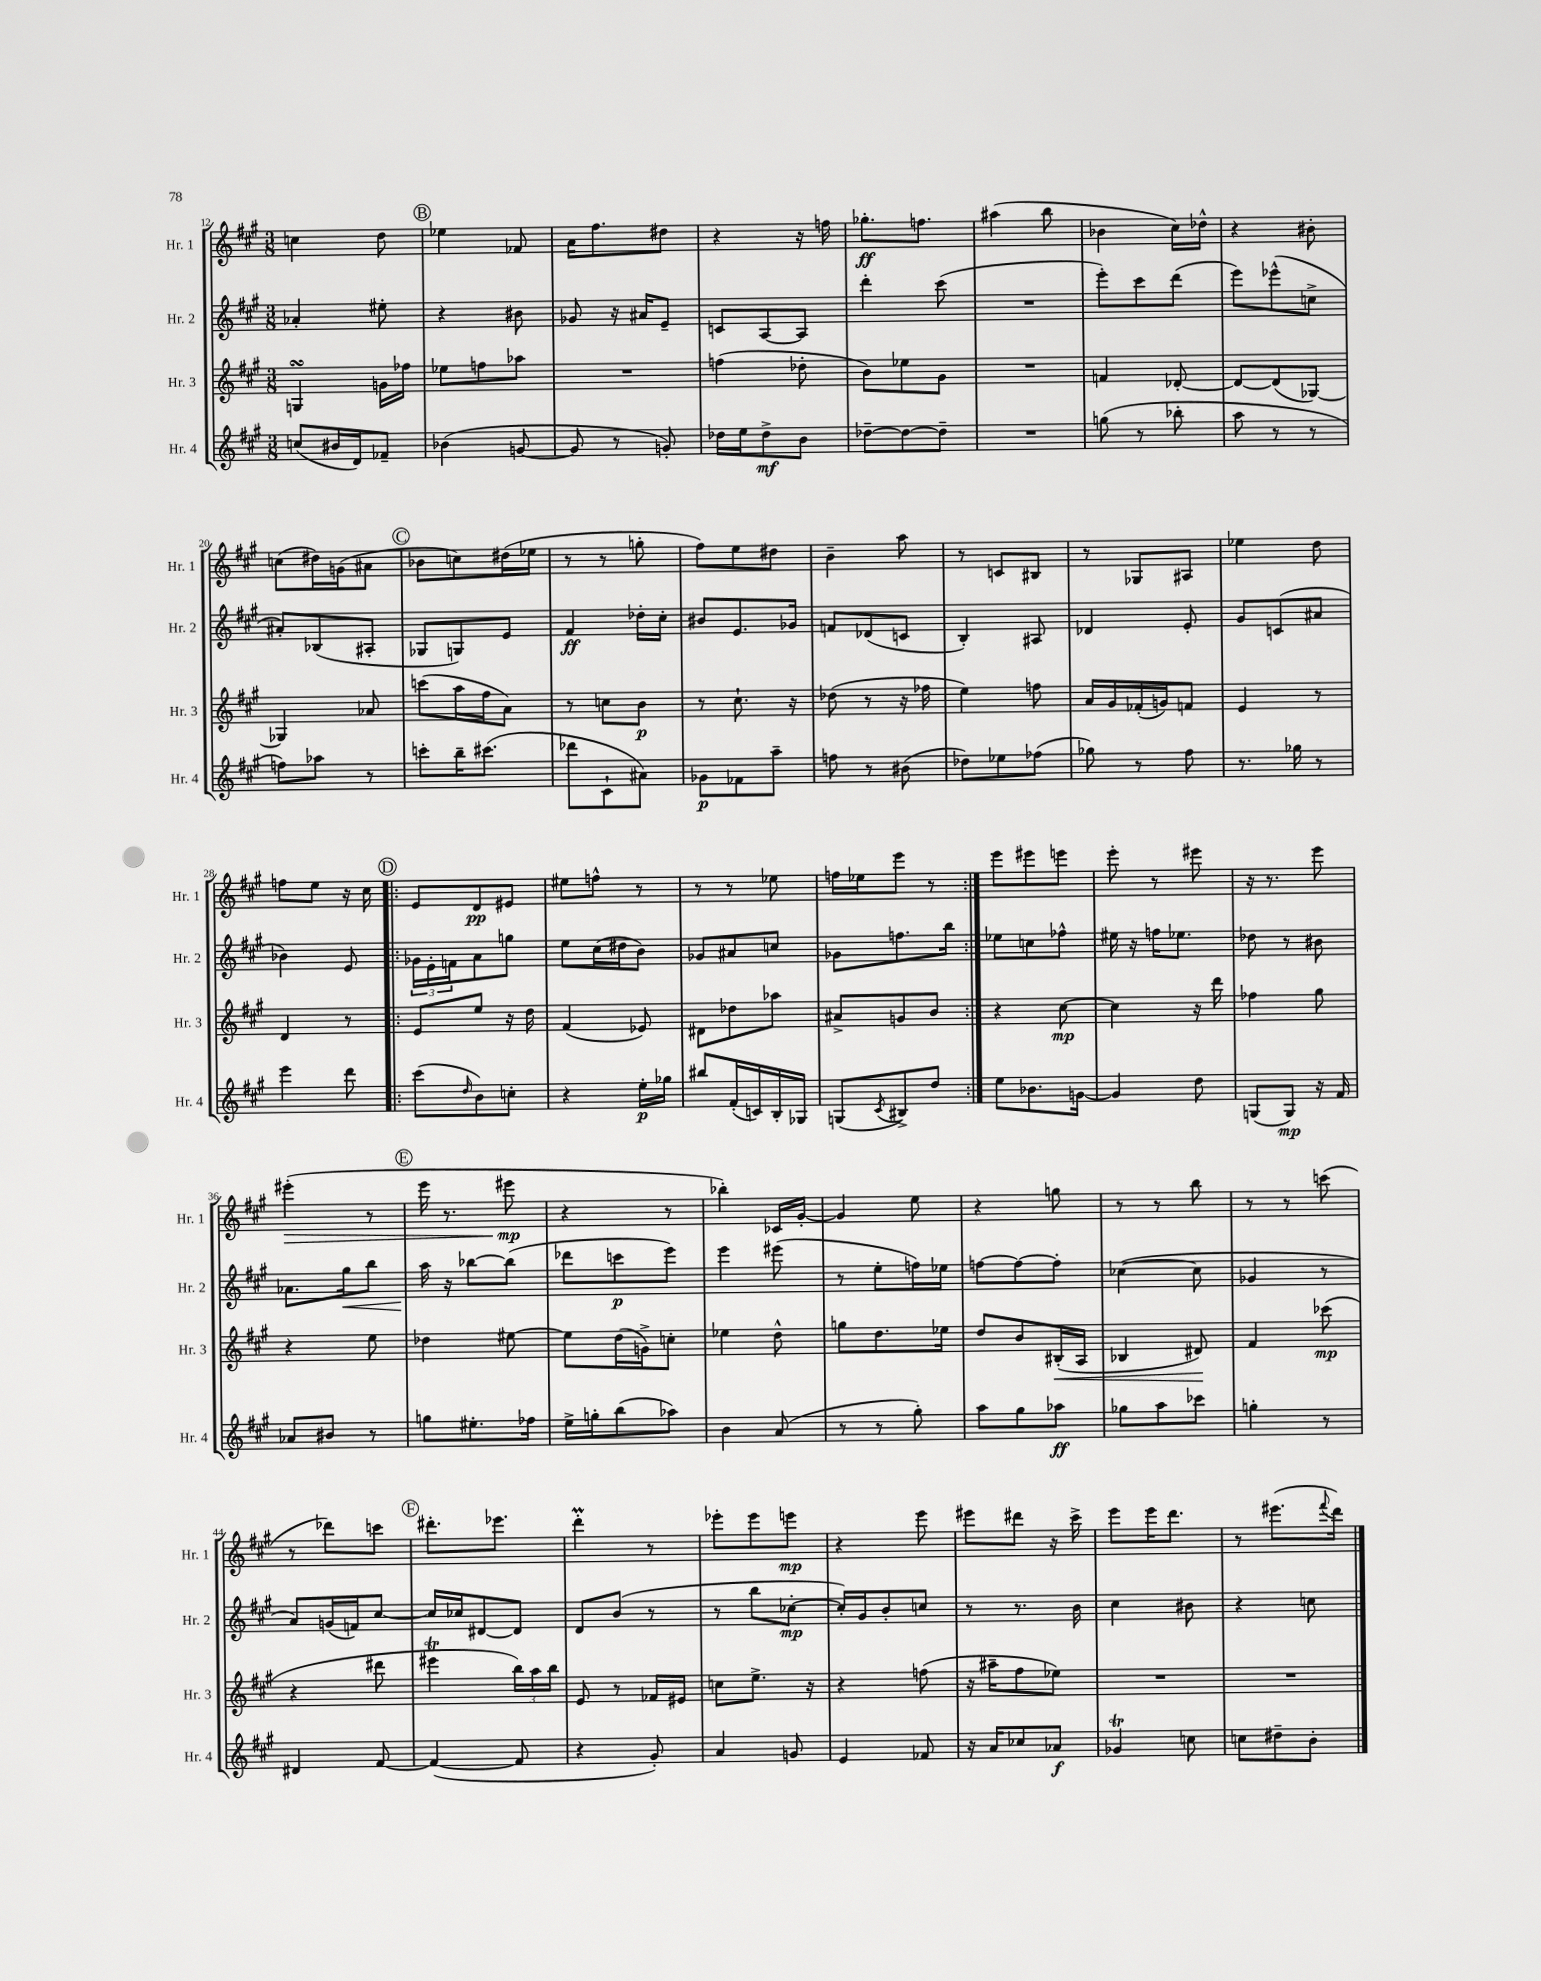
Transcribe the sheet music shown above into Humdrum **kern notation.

**kern	**dynam	**kern	**dynam	**kern	**dynam	**kern	**dynam
*part4	*part4	*part3	*part3	*part2	*part2	*part1	*part1
*staff4	*staff4	*staff3	*staff3	*staff2	*staff2	*staff1	*staff1
*I"Hr. 4	*	*I"Hr. 3	*	*I"Hr. 2	*	*I"Hr. 1	*
*I'Hr. 4	*	*I'Hr. 3	*	*I'Hr. 2	*	*I'Hr. 1	*
*clefG2	*	*clefG2	*	*clefG2	*	*clefG2	*
*k[f#c#g#]	*	*k[f#c#g#]	*	*k[f#c#g#]	*	*k[f#c#g#]	*
*M3/8	*	*M3/8	*	*M3/8	*	*M3/8	*
=12	=12	=12	=12	=12	=12	=12	=12
(8ccn/L	.	4GnsSSs/	.	4a-X'/	.	4ccn\	.
16b#X/L	.	.	.	.	.	.	.
16d/J)	.	.	.	.	.	.	.
8f-X~/J	.	16gn\LL	.	8ee#X'\	.	8dd\	.
.	.	16ff-X\JJ	.	.	.	.	.
!!LO:REH:place=s1:t=B
=13	=13	=13	=13	=13	=13	=13	=13
(4b-X\	.	8ee-X\L	.	4r	.	4ee-X\	.
.	.	8ffn\	.	.	.	.	.
[8gn/	.	8aa-X\J	.	8b#X\	.	8f-X/	.
=14	=14	=14	=14	=14	=14	=14	=14
8g/]	.	4.r	.	8g-X/	.	16a\KL	.
.	.	.	.	.	.	8.ff#\	.
8r	.	.	.	16r	.	.	.
.	.	.	.	16a#X/KL	.	.	.
8gn'/)	.	.	.	8e~/J	.	8dd#X\J	.
=15	=15	=15	=15	=15	=15	=15	=15
16dd-X\LL	.	(4ffn\	.	8cn/L	.	4r	.
16ee\J	.	.	.	.	.	.	.
8dd-^\	mf	.	.	[8A/	.	.	.
8b\J	.	8dd-X'\	.	8A/J]	.	16r	.
.	.	.	.	.	.	16ffn\	.
=16	=16	=16	=16	=16	=16	=16	=16
[8dd-X~\L	.	8b\L)	.	4ddd'\	.	8.gg-X'\L	ff
8dd-\_	.	8ee-X\	.	.	.	.	.
.	.	.	.	.	.	8.ffn\J	.
8dd-~\J]	.	8g#\J	.	(8ccc#\	.	.	.
=17	=17	=17	=17	=17	=17	=17	=17
4.r	.	4.r	.	4.r	.	(4aa#X\	.
.	.	.	.	.	.	8bb\	.
=18	=18	=18	=18	=18	=18	=18	=18
(8ggn\	.	4fn/	.	8eee'\L)	.	4b-X\	.
8r	.	.	.	8ccc#\	.	.	.
8bb-X'\	.	[8d-X'/	.	(8ddd\J	.	16cc#\LL)	.
.	.	.	.	.	.	16dd-X^^\JJ	.
=19	=19	=19	=19	=19	=19	=19	=19
8aa\	.	8d-/L_	.	8eee\L)	.	4r	.
8r	.	(8d-/]	.	(8eee-X^^\	.	.	.
8r	.	[8G-X/J)	.	8ccn^\J	.	8b#X'\	.
!!LO:LB:g=z
=20	=20	=20	=20	=20	=20	=20	=20
8ffn\L)	.	4G-X/]	.	8a#X'/L)	.	(8ccn\L	.
8aa-X\J	.	.	.	(8B-X/	.	16dd#X\L)	.
.	.	.	.	.	.	(16gn\J	.
8r	.	8a-X/	.	8A#X'/J	.	8a#X\J	.
!!LO:REH:place=s1:t=C
=21	=21	=21	=21	=21	=21	=21	=21
8cccn'\L	.	(8cccn\L	.	8G-X/L	.	8b-X\L	.
16bb~\K	.	16aa\L	.	8Gn/)	.	8ccn\)	.
(8.ccc#X\J	.	16ff#\J	.	.	.	.	.
.	.	8a\J)	.	8e/J	.	(16dd#X\L	.
.	.	.	.	.	.	16ee-X\JJ	.
=22	=22	=22	=22	=22	=22	=22	=22
8ddd-X\L	.	8r	.	4f#/	ff	8r	.
8c#`\	.	8ccn\L	.	.	.	8r	.
8a#X\J)	.	8b\J	p	16dd-X'\LL	.	8ggn'\	.
.	.	.	.	16cc#'\JJ	.	.	.
=23	=23	=23	=23	=23	=23	=23	=23
8g-X\L	p	8r	.	8b#X/L	.	8ff#\L)	.
8f-X\	.	8.cc#`\	.	8.e/	.	8ee\	.
8aa~\J	.	.	.	.	.	8dd#X\J	.
.	.	16r	.	16g-X/Jk	.	.	.
=24	=24	=24	=24	=24	=24	=24	=24
8ffn\	.	(8dd-X\	.	8fn/L	.	4b~\	.
8r	.	8r	.	(8d-X/	.	.	.
(8b#X\	.	16r	.	8cn/J	.	8aa\	.
.	.	16ff-X\	.	.	.	.	.
=25	=25	=25	=25	=25	=25	=25	=25
8dd-X\L)	.	4ee\)	.	4B'/)	.	8r	.
8ee-X\	.	.	.	.	.	8cn/L	.
(8ff-X\J	.	8ffn\	.	8A#X/	.	8B#X/J	.
=26	=26	=26	=26	=26	=26	=26	=26
8gg-X\)	.	16a/LL	.	4d-X/	.	8r	.
.	.	16g#/	.	.	.	.	.
8r	.	(16f-X'/	.	.	.	8G-X/L	.
.	.	16gn/J)	.	.	.	.	.
8ff#\	.	8fn/J	.	8e'/	.	8A#X/J	.
=27	=27	=27	=27	=27	=27	=27	=27
8.r	.	4e/	.	8g#/L	.	4ee-X\	.
.	.	.	.	(8cn/	.	.	.
16gg-X\	.	.	.	.	.	.	.
8r	.	8r	.	8a#X/J	.	8dd\	.
!!LO:LB:g=z
=28	=28	=28	=28	=28	=28	=28	=28
4eee\	.	4d/	.	4b-X\)	.	8ffn\L	.
.	.	.	.	.	.	8ee\J	.
8ddd\	.	8r	.	8e/	.	16r	.
.	.	.	.	.	.	16cc#\	.
!!LO:REH:place=s1:t=D
=29!|:	=29!|:	=29!|:	=29!|:	=29!|:	=29!|:	=29!|:	=29!|:
(8ccc#\L	.	8e/L	.	24g-X\LL	.	8e/L	.
.	.	.	.	24e'\	.	.	.
.	.	.	.	24fn\J	.	.	.
16qqdd/	.	.	.	.	.	.	.
8b\)	.	8ee/J	.	8a\	.	8d/	pp
8ccn'\J	.	16r	.	8ggn\J	.	8e#X/J	.
.	.	16dd\	.	.	.	.	.
=30	=30	=30	=30	=30	=30	=30	=30
4r	.	(4f#/	.	8ee\L	.	8ee#X\L	.
.	.	.	.	(16cc#\L	.	8ffn^^\J	.
.	.	.	.	16dd#X\J	.	.	.
16ee'\LL	p	8e-X/)	.	8b\J)	.	8r	.
16gg-X\JJ	.	.	.	.	.	.	.
=31	=31	=31	=31	=31	=31	=31	=31
8bb#X/L	.	8d#X\L	.	8g-X/L	.	8r	.
(16f#'/L	.	8dd-X\	.	8a#X/	.	8r	.
16cn/)	.	.	.	.	.	.	.
16B'/	.	8aa-X\J	.	8ccn/J	.	8ee-X\	.
16G-X/JJ	.	.	.	.	.	.	.
=32	=32	=32	=32	=32	=32	=32	=32
(8Gn/L	.	8a#X^/L	.	8g-X\L	.	16ffn\LL	.
.	.	.	.	.	.	16ee-X\J	.
8qc#/	.	.	.	.	.	.	.
8B#X^/)	.	8gn/	.	8.ffn\	.	8eee\J	.
8dd/J	.	8b/J	.	.	.	8r	.
.	.	.	.	16bb\Jk	.	.	.
=33:|!	=33:|!	=33:|!	=33:|!	=33:|!	=33:|!	=33:|!	=33:|!
8ee\L	.	4r	.	8ee-X\L	.	8eee\L	.
8.b-X\	.	.	.	8ccn\	.	8eee#X\	.
.	.	[8cc#\	mp	8ff-X^^\J	.	8eeen\J	.
[16gn\Jk	.	.	.	.	.	.	.
=34	=34	=34	=34	=34	=34	=34	=34
4g/]	.	4cc#\]	.	16ee#X\	.	8eee'\	.
.	.	.	.	16r	.	.	.
.	.	.	.	16ffn\KL	.	8r	.
.	.	.	.	8.ee-X\J	.	.	.
8dd\	.	16r	.	.	.	8eee#X\	.
.	.	16ddd\	.	.	.	.	.
=35	=35	=35	=35	=35	=35	=35	=35
(8Gn/L	.	4ff-X\	.	8dd-X\	.	16r	.
.	.	.	.	.	.	8.r	.
8G/J)	mp	.	.	8r	.	.	.
16r	.	8gg#\	.	8b#X\	.	8eee\	.
16f#/	.	.	.	.	.	.	.
!!LO:LB:g=z
=36	=36	=36	=36	=36	=36	=36	=36
!	!	!	!	!	!	!	!LO:HP:b
8a-X/L	.	4r	.	8.a-X\L	.	(4eee#X'\	>
8b#X/J	.	.	.	.	.	.	.
!	!	!	!	!	!LO:HP:b	!	!
.	.	.	.	16gg#\k	<	.	.
8r	.	8ee\	.	8bb\J	.	8r	.
!!LO:REH:place=s1:t=E
=37	=37	=37	=37	=37	=37	=37	=37
8ggn\L	.	4dd-X\	.	16aa\	.	16eee\	.
.	.	.	.	16r	[	8.r	.
8.ee#X'\	.	.	.	[8bb-X\L	.	.	.
.	.	[8ee#X\	.	(8bb-\J]	.	8eee#X\	mp
16ff-X\Jk	.	.	.	.	.	.	.
.	.	.	.	.	.	.	]
=38	=38	=38	=38	=38	=38	=38	=38
16ee^\LL	.	8ee#\L]	.	8ddd-X\L	.	4r	.
16ggn'\J	.	.	.	.	.	.	.
(8bb\	.	(16dd\L	.	8cccn\	p	.	.
.	.	16gn^\J)	.	.	.	.	.
8aa-X\J)	.	8ccn'\J	.	8eee\J)	.	8r	.
=39	=39	=39	=39	=39	=39	=39	=39
4b\	.	4ee-X\	.	4eee\	.	4bb-X'\)	.
(8a/	.	8dd^^\	.	(8eee#X\	.	16c-X/LL	.
.	.	.	.	.	.	[16g#'/JJ	.
=40	=40	=40	=40	=40	=40	=40	=40
8r	.	8ggn\L	.	8r	.	4g#/]	.
8r	.	8.dd\	.	8ee'\L	.	.	.
8gg#'\)	.	.	.	16ffn\L)	.	8ee\	.
.	.	16ee-X\Jk	.	16ee-X\JJ	.	.	.
=41	=41	=41	=41	=41	=41	=41	=41
8aa\L	.	8dd/L	.	[8ffn\L	.	4r	.
8gg#\	.	8b/	.	8ff\_	.	.	.
!	!	!	!LO:HP:b	!	!	!	!
8aa-X\J	ff	(16B#X'/L	<	8ff'\J]	.	8ggn\	.
.	.	16A/JJ	.	.	.	.	.
=42	=42	=42	=42	=42	=42	=42	=42
8gg-X\L	.	4B-X/	.	([4cc-X\	.	8r	.
8aa\	.	.	.	.	.	8r	.
8ccc-X\J	.	8d#X/)	.	8cc-\]	.	8bb\	.
.	.	.	[	.	.	.	.
=43	=43	=43	=43	=43	=43	=43	=43
4ggn'\	.	4f#/	.	4g-X/	.	8r	.
.	.	.	.	.	.	8r	.
8r	.	(8ccc-X\	mp	8r	.	(8cccn\	.
!!LO:LB:g=z
=44	=44	=44	=44	=44	=44	=44	=44
4d#X/	.	4r	.	8a/L)	.	8r	.
.	.	.	.	(16gn/L	.	8ddd-X\L)	.
.	.	.	.	16fn/J)	.	.	.
[8f#/	.	8ddd#X\	.	[8cc#/J	.	8cccn\J	.
!!LO:REH:place=s1:t=F
=45	=45	=45	=45	=45	=45	=45	=45
(4f#/_	.	4eee#Xt\	.	16cc#/LL]	.	8.ddd#X'\L	.
.	.	.	.	16cc-X/J	.	.	.
.	.	.	.	[8d#X/	.	.	.
.	.	.	.	.	.	8.eee-X\J	.
8f#/]	.	24bb\LL)	.	8d#/J]	.	.	.
.	.	24aa\	.	.	.	.	.
.	.	24bb\JJ	.	.	.	.	.
=46	=46	=46	=46	=46	=46	=46	=46
4r	.	8e/	.	8d/L	.	4dddM'\	.
.	.	8r	.	(8b/J	.	.	.
8g#'/)	.	16f-X/LL	.	8r	.	8r	.
.	.	16e#X/JJ	.	.	.	.	.
=47	=47	=47	=47	=47	=47	=47	=47
4a/	.	8ccn\L	.	8r	.	8eee-X'\L	.
.	.	8.ee^\J	.	8bb\L	.	8eee-\	.
8gn/	.	.	.	[8cc-X'\J	mp	8eeen\J	mp
.	.	16r	.	.	.	.	.
=48	=48	=48	=48	=48	=48	=48	=48
4e/	.	4r	.	16cc-'/LL])	.	4r	.
.	.	.	.	16g#/J	.	.	.
.	.	.	.	8b'/	.	.	.
8f-X/	.	(8ffn\	.	8ccn/J	.	8eee\	.
=49	=49	=49	=49	=49	=49	=49	=49
16r	.	16r	.	8r	.	8eee#X\L	.
16a/KL	.	16aa#X~\KL	.	.	.	.	.
8cc-X/	.	8ff#\	.	8.r	.	8ddd#X\J	.
8a-X/J	f	8ee-X\J)	.	.	.	16r	.
.	.	.	.	16b\	.	16ccc#^\	.
=50	=50	=50	=50	=50	=50	=50	=50
4g-XT/	.	4.r	.	4cc#\	.	8eee\L	.
.	.	.	.	.	.	16eee\K	.
.	.	.	.	.	.	8.ddd\J	.
8ccn\	.	.	.	8b#X\	.	.	.
=51	=51	=51	=51	=51	=51	=51	=51
8ccn\L	.	4.r	.	4r	.	8r	.
8dd#X~\	.	.	.	.	.	(8.eee#X\L	.
8b'\J	.	.	.	8ccn\	.	.	.
.	.	.	.	.	.	8qqfff#/	.
.	.	.	.	.	.	16ddd\Jk)	.
==	==	==	==	==	==	==	==
*-	*-	*-	*-	*-	*-	*-	*-
